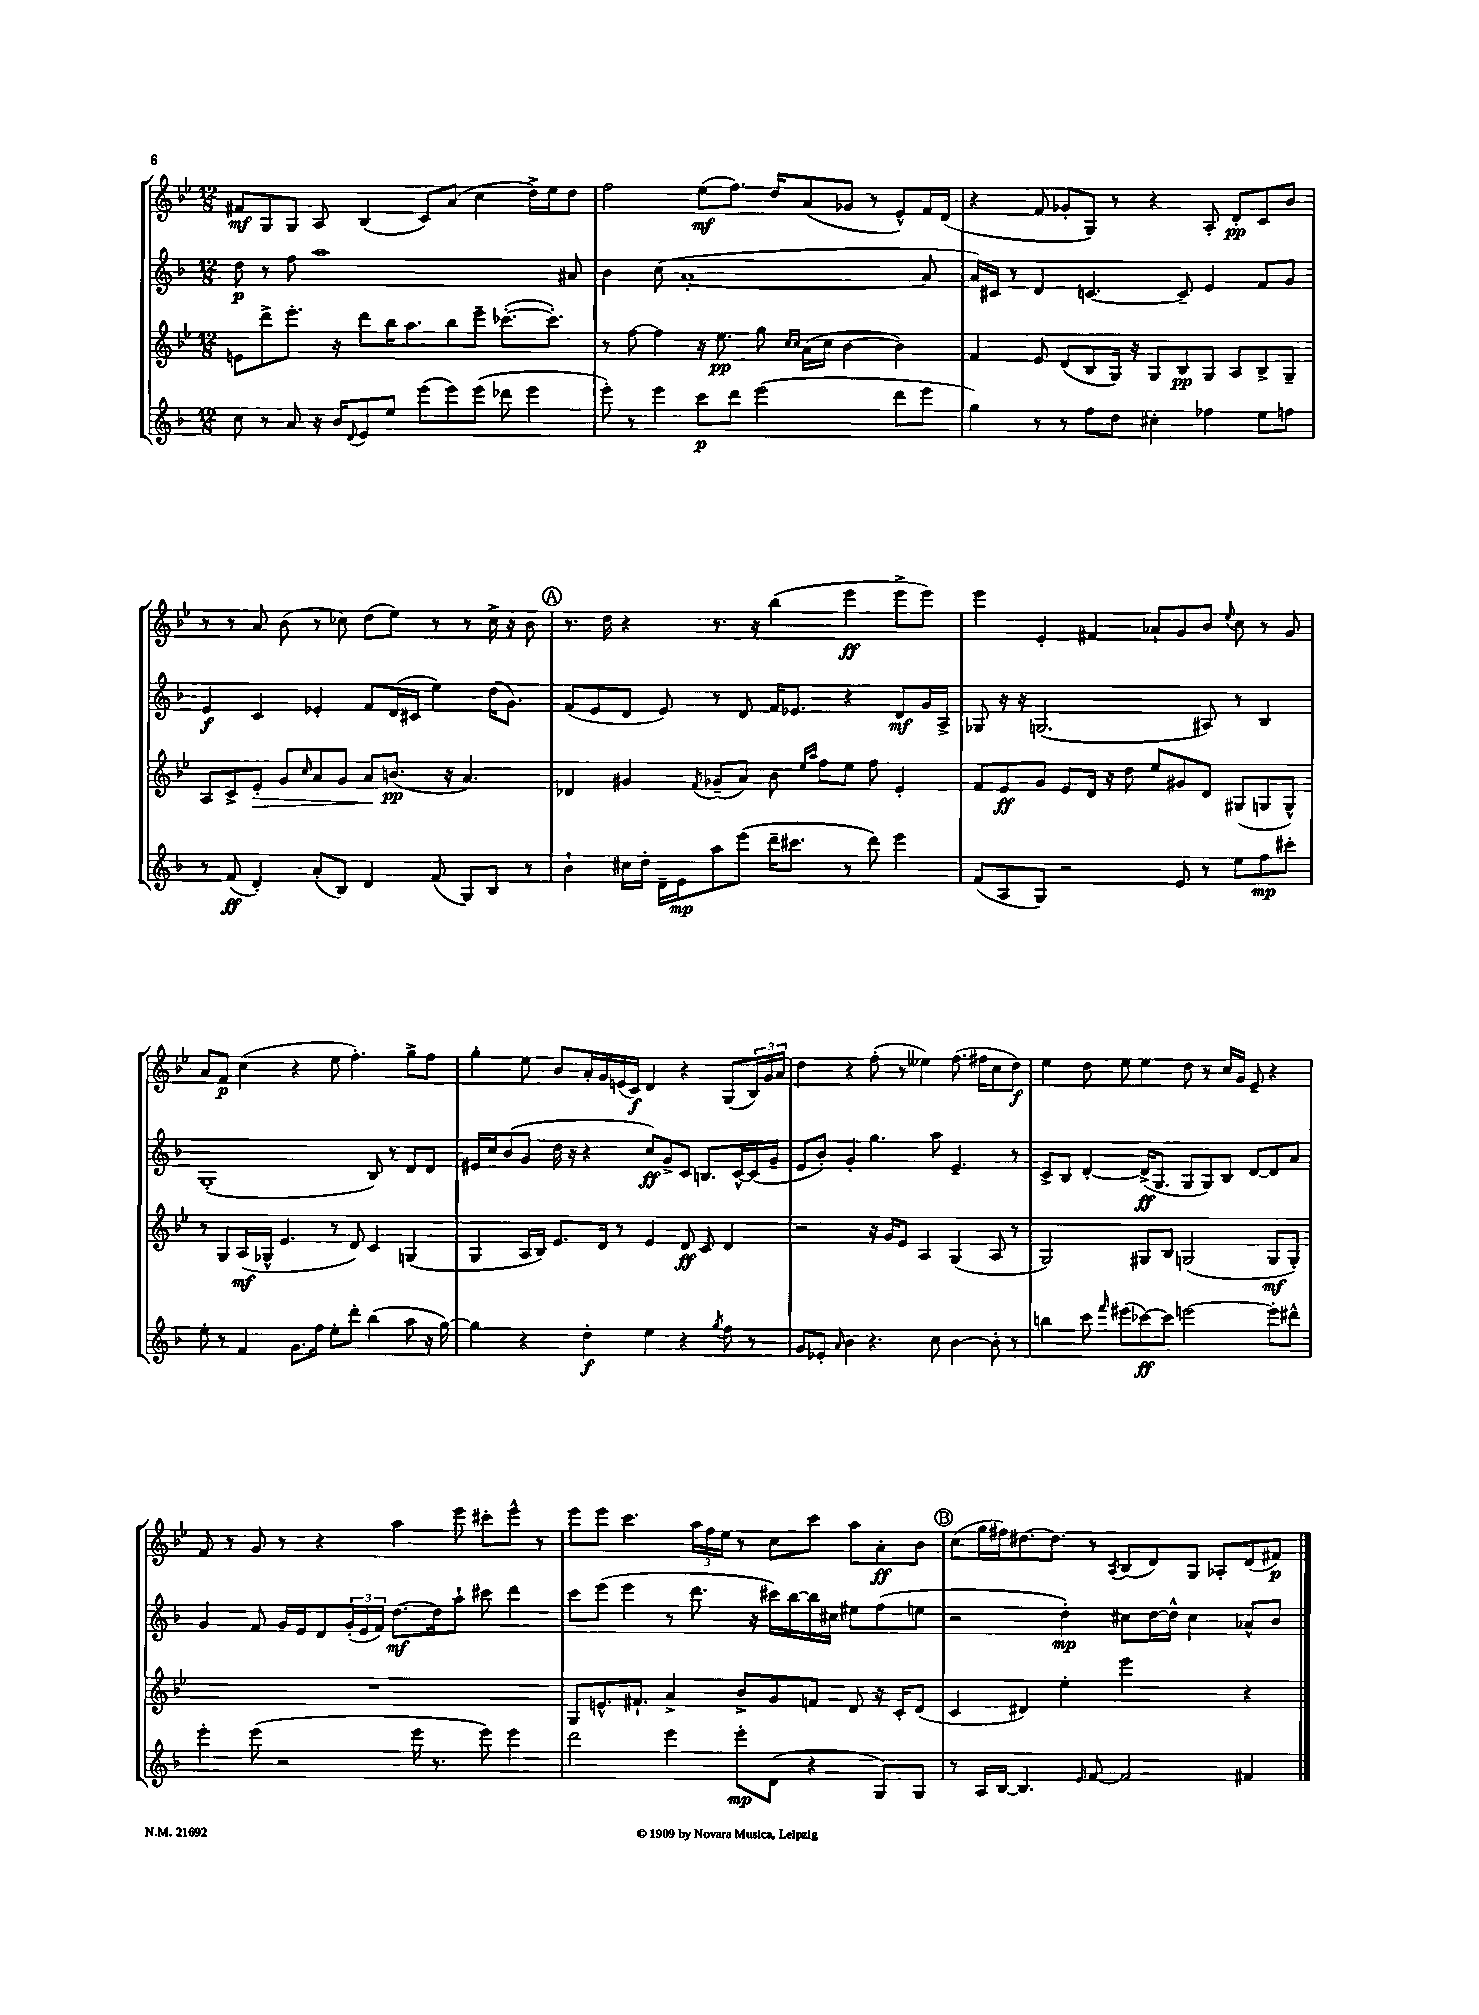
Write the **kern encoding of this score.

**kern	**dynam	**kern	**dynam	**kern	**dynam	**kern	**dynam
*part4	*part4	*part3	*part3	*part2	*part2	*part1	*part1
*staff4	*staff4	*staff3	*staff3	*staff2	*staff2	*staff1	*staff1
*clefG2	*	*clefG2	*	*clefG2	*	*clefG2	*
*k[b-]	*	*k[b-e-]	*	*k[b-]	*	*k[b-e-]	*
*M12/8	*	*M12/8	*	*M12/8	*	*M12/8	*
=1	=1	=1	=1	=1	=1	=1	=1
8cc\	.	8en\L	.	8dd\	p	8f#X/L	mf
8r	.	8ddd^\	.	8r	.	8G/	.
8a/	.	8.eee-'\J	.	8ff\	.	8G/J	.
16r	.	.	.	1aa	.	8A/	.
16b-/KL	.	16r	.	.	.	.	.
8qqd/	.	.	.	.	.	.	.
8e/	.	8ddd\L	.	.	.	(4B-/	.
8ee/J	.	16bb-\K	.	.	.	.	.
.	.	8.aa\	.	.	.	.	.
(8eee\L	.	.	.	.	.	8c/L)	.
8eee\)	.	8bb-\	.	.	.	(8a/J	.
(8eee\J	.	8eee-~\J	.	.	.	4cc\	.
8ddd-X\	.	([8.ccc-X'\L	.	.	.	.	.
4eee\	.	.	.	.	.	16dd^\LL)	.
.	.	8.ccc-'\J])	.	.	.	16ee-\J	.
.	.	.	.	8a#X/	.	8dd\J	.
=2	=2	=2	=2	=2	=2	=2	=2
8eee'\)	.	8r	.	4b-\	.	2ff\	.
8r	.	[8ff\	.	.	.	.	.
4eee\	.	4ff\]	.	(8cc\	.	.	.
.	.	.	.	[1a'	.	.	.
8ccc\L	p	16r	.	.	.	(8ee-\L	mf
.	.	8.ee-\	pp	.	.	.	.
8ddd\J	.	.	.	.	.	8.ff\J)	.
(2eee\	.	8gg\	.	.	.	.	.
.	.	.	.	.	.	16dd/KL	.
.	.	16qqcc/LL	.	.	.	.	.
.	.	16qqcc/JJ	.	.	.	.	.
.	.	(16a\LL	.	.	.	(8a/	.
.	.	16cc\JJ	.	.	.	.	.
.	.	[4b-\	.	.	.	8g-X/J	.
.	.	.	.	.	.	8r	.
8ddd\L	.	4b-\])	.	.	.	8e-^^/L)	.
8eee\J	.	.	.	8a/]	.	16f/L	.
.	.	.	.	.	.	(16d/JJ	.
=3	=3	=3	=3	=3	=3	=3	=3
4gg\)	.	4f/	.	16a/LL)	.	4r	.
.	.	.	.	16c#X/JJ	.	.	.
.	.	.	.	8r	.	.	.
8r	.	8e-/	.	4d/	.	8f/	.
8r	.	(8d/L	.	.	.	8g-X'/L	.
8ff\L	.	8B-/	.	[4.cn/	.	8G/J)	.
8dd\J	.	16G/Jk)	.	.	.	8r	.
.	.	16r	.	.	.	.	.
4cc#X'\	.	8G/L	.	.	.	4r	.
.	.	8B-/	pp	8c~/]	.	.	.
4ff-X\	.	8G/J	.	4e/	.	8A'/	.
.	.	8A/L	.	.	.	8d'/L	pp
8ee\L	.	8B-^/	.	8f/L	.	8c/	.
8ffn\J	.	8G~/J	.	8g/J	.	8b-/J	.
!!LO:LB:g=z
=4	=4	=4	=4	=4	=4	=4	=4
8r	.	8A/L	.	4e/	f	8r	.
(8f/	ff	8c^/	.	.	.	8r	.
!	!	!	!LO:HP:b	!	!	!	!
4d'/)	.	8e-'/J	>	4c/	.	8a/	.
.	.	8g/L	.	.	.	(8b-\	.
.	.	16qqcc/	.	.	.	.	.
(8a'/L	.	8a/	.	4e-X'/	.	8r	.
8B-/J)	.	8g/J	.	.	.	8cc-X\)	.
4d/	.	8a/L	.	8f/L	.	(8dd\L	.
.	.	(8.bn/J	] pp	(16d/L	.	8ee-\J)	.
.	.	.	.	16c#X/JJ	.	.	.
(8f/	.	.	.	4ee\)	.	8r	.
.	.	16r	.	.	.	.	.
8G/L)	.	4.a/)	.	.	.	8r	.
8B-/J	.	.	.	(16dd\KL	.	16cc-^\	.
.	.	.	.	8.g\J)	.	16r	.
8r	.	.	.	.	.	8b-\	.
!!LO:REH:place=s1:t=A
=5	=5	=5	=5	=5	=5	=5	=5
4b-`\	.	4d-X/	.	(8f/L	.	8.r	.
.	.	.	.	8e/	.	.	.
.	.	.	.	.	.	16dd\	.
16cc#X\LL	.	4g#X/	.	8d/J	.	4r	.
16dd'\JJ	.	.	.	.	.	.	.
16d~\LL	.	.	.	8e/)	.	.	.
16e\J	mp	.	.	.	.	.	.
.	.	8qf/	.	.	.	.	.
8aa\	.	(8g-X~/L	.	8r	.	8.r	.
(8eee\J	.	8a/J)	.	8d/	.	.	.
.	.	.	.	.	.	16r	.
16ddd~\KL	.	8b-\	.	16f/KL	.	(4bb-\	.
8.ccc#X\J	.	.	.	8.e-X/J	.	.	.
.	.	16qqee-/LL	.	.	.	.	.
.	.	16qqaa/JJ	.	.	.	.	.
.	.	8ff\L	.	.	.	.	.
8r	.	8ee-\J	.	4r	.	4eee-\	ff
8ddd\)	.	8ff\	.	.	.	.	.
4eee\	.	4e-'/	.	8d/L	mf	8eee-^\L	.
.	.	.	.	16g/L	.	8eee-\J)	.
.	.	.	.	16A^/JJ	.	.	.
=6	=6	=6	=6	=6	=6	=6	=6
(8f/L	.	8f/L	.	8G-X/	.	4eee-\	.
8A/	.	8e-/	ff	16r	.	.	.
.	.	.	.	16r	.	.	.
8G/J)	.	8g/J	.	(2.Gn/	.	4e-'/	.
2r	.	8e-/L	.	.	.	.	.
.	.	16d/Jk	.	.	.	4f#X/	.
.	.	16r	.	.	.	.	.
.	.	8dd\	.	.	.	.	.
.	.	8ee-/L	.	.	.	8a-X`/L	.
8e/	.	8g#X/	.	.	.	8g/	.
8r	.	8d/J	.	8A#X/)	.	8b-/J	.
.	.	.	.	.	.	8qqee-/	.
8ee\L	.	(8G#X/L	.	8r	.	8cc\	.
8ff\	mp	8Gn/	.	4B-/	.	8r	.
8ccc#X'\J	.	8G^^/J)	.	.	.	8g/	.
!!LO:LB:g=z
=7	=7	=7	=7	=7	=7	=7	=7
8ee'\	.	8r	.	(1G'	.	8a/L	.
8r	.	8G/L	.	.	.	8f/J	p
4f/	.	(16A/L	mf	.	.	(4cc\	.
.	.	16G-X^^/JJ	.	.	.	.	.
.	.	4.e-/	.	.	.	.	.
8.g\L	.	.	.	.	.	4r	.
16ff\Jk	.	.	.	.	.	.	.
8ee'\L	.	8r	.	.	.	8ee-\	.
8ddd'\J	.	8d/)	.	.	.	4.ff'\)	.
(4bb-\	.	4c/	.	8B-/)	.	.	.
.	.	.	.	8r	.	.	.
8aa\	.	(4Gn/	.	8d/L	.	8gg^\L	.
16r	.	.	.	8d/J	.	8ff\J	.
[16gg\)	.	.	.	.	.	.	.
=8	=8	=8	=8	=8	=8	=8	=8
4gg\]	.	4G/	.	16e#X/LL	.	4gg'\	.
.	.	.	.	16cc/J	.	.	.
.	.	.	.	(8b-/	.	.	.
4r	.	16A/LL	.	8g/J	.	8ee-\	.
.	.	16B-/JJ)	.	.	.	.	.
.	.	8.e-/L	.	16dd\	.	8b-/L	.
.	.	.	.	16r	.	.	.
4dd'\	f	.	.	4r	.	16a'/L	.
.	.	16d/Jk	.	.	.	16g/	.
.	.	8r	.	.	.	(16en/	.
.	.	.	.	.	.	16c/JJ)	f
4ee\	.	4e-/	.	8cc/L)	ff	4d/	.
.	.	.	.	8g^/	.	.	.
4r	.	8d/	ff	8c/J	.	4r	.
.	.	8c/	.	8.Bn/L	.	.	.
8qgg/	.	.	.	.	.	.	.
8ff\	.	4d/	.	.	.	(8G/L	.
.	.	.	.	[16c^^/L	.	.	.
8r	.	.	.	(16c/]	.	24B-/L)	.
.	.	.	.	.	.	24g/	.
.	.	.	.	16g/JJ	.	.	.
.	.	.	.	.	.	24a/JJ	.
=9	=9	=9	=9	=9	=9	=9	=9
8g/L	.	2r	.	8e/L	.	4dd\	.
8e-X'/J	.	.	.	8b-'/J)	.	.	.
16qqa/	.	.	.	.	.	.	.
4b-\	.	.	.	4g'/	.	4r	.
4.r	.	16r	.	4.gg\	.	(8ff'\	.
.	.	16g/KL	.	.	.	.	.
.	.	8e-/J	.	.	.	8r	.
.	.	4A/	.	.	.	4ee--X\)	.
8cc\	.	.	.	8aa\	.	.	.
[4b-\	.	(4G/	.	4.e~/	.	(8.ff\	.
.	.	.	.	.	.	16ff#X\KL	.
8b-'\]	.	8A/	.	.	.	8cc\	.
8r	.	8r	.	8r	.	8dd\J)	f
=10	=10	=10	=10	=10	=10	=10	=10
4bbn\	.	2G/)	.	8c^/L	.	4ee-\	.
.	.	.	.	8B-/J	.	.	.
8ccc\	.	.	.	[4d'/	.	8dd\	.
16qqfff/	.	.	.	.	.	.	.
(8eee#X\L	.	.	.	.	.	8ee-\	.
[8ccc-X\)	ff	8G#X/L	.	(16d^/KL]	ff	4ee-\	.
.	.	.	.	8.G/J	.	.	.
8ccc-\J]	.	8B-/J	.	.	.	.	.
[2eeen\	.	(2Gn/	.	8G/L	.	8dd\	.
.	.	.	.	8G/)	.	8r	.
.	.	.	.	8B-/J	.	16cc/LL	.
.	.	.	.	.	.	16g/JJ	.
.	.	.	.	[8d/L	.	8e-~/	.
8eee'\L]	.	8G/L	mf	8d/]	.	4r	.
8ddd#X^^\J	.	8G'/J)	.	8a/J	.	.	.
!!LO:LB:g=z
=11	=11	=11	=11	=11	=11	=11	=11
4eee'\	.	1.r	.	4g/	.	8f/	.
.	.	.	.	.	.	8r	.
(8eee\	.	.	.	8f/	.	8g/	.
2r	.	.	.	16g/LL	.	8r	.
.	.	.	.	16e/J	.	.	.
.	.	.	.	8d/	.	4r	.
.	.	.	.	(24g'/L	.	.	.
.	.	.	.	24e/	.	.	.
.	.	.	.	24f/JJ)	.	.	.
.	.	.	.	[8.dd\L	mf	4aa\	.
16eee\	.	.	.	.	.	.	.
8.r	.	.	.	16dd\k]	.	.	.
.	.	.	.	8aa`\J	.	8eee-\	.
8eee\)	.	.	.	8ccc#X\	.	8ccc#X'\L	.
4eee\	.	.	.	4ddd\	.	8eee-^^\J	.
.	.	.	.	.	.	8r	.
=12	=12	=12	=12	=12	=12	=12	=12
2ddd\	.	8G/L	.	8ccc\L	.	8eee-\L	.
.	.	8.en^^/	.	(8eee\J	.	8eee-\J	.
.	.	.	.	4eee\	.	4.ccc\	.
.	.	8.f#X`/J	.	.	.	.	.
4eee\	.	4a^/	.	8r	.	.	.
.	.	.	.	8.ddd\	.	24aa\LL	.
.	.	.	.	.	.	24ff\	.
.	.	.	.	.	.	24ee-\JJ	.
8eee'\L	mp	8b-^/L	.	.	.	8r	.
.	.	.	.	16r	.	.	.
(8d\J	.	8g/	.	16ccc#X\LL)	.	8cc\L	.
.	.	.	.	[16bb-\	.	.	.
4r	.	8fn/J	.	16bb-\]	.	8ccc\J	.
.	.	.	.	16cc#X\JJ	.	.	.
.	.	8d/	.	8ee#X\L	.	8aa\L	.
8G/L)	.	16r	.	(8ff\	.	8a'\	ff
.	.	16c'/KL	.	.	.	.	.
8G/J	.	(8d/J	.	8een\J	.	8b-\J	.
!!LO:REH:place=s1:t=B
=13	=13	=13	=13	=13	=13	=13	=13
8r	.	4c/	.	2r	.	(8cc\L	.
16A/LL	.	.	.	.	.	16gg\L	.
[16B-/JJ	.	.	.	.	.	16ff#X\J)	.
4.B-/]	.	4d#X/)	.	.	.	[8.dd#X\	.
.	.	.	.	.	.	8.dd#\J]	.
.	.	4ee-'\	.	4dd'\)	mp	.	.
16qqe/	.	.	.	.	.	.	.
[8f/	.	.	.	.	.	8r	.
.	.	.	.	.	.	8qA/	.
2f/]	.	2eee-\	.	8cc#X\L	.	(8B-/L	.
.	.	.	.	[16dd\L	.	8d/)	.
.	.	.	.	16dd^^\JJ]	.	.	.
.	.	.	.	4cc#\	.	8G/J	.
.	.	.	.	.	.	8A-X'/L	.
4f#X/	.	4r	.	8a-X^^/L	.	(8d/	.
.	.	.	.	8b-/J	.	8f#X/J)	p
==	==	==	==	==	==	==	==
*-	*-	*-	*-	*-	*-	*-	*-
